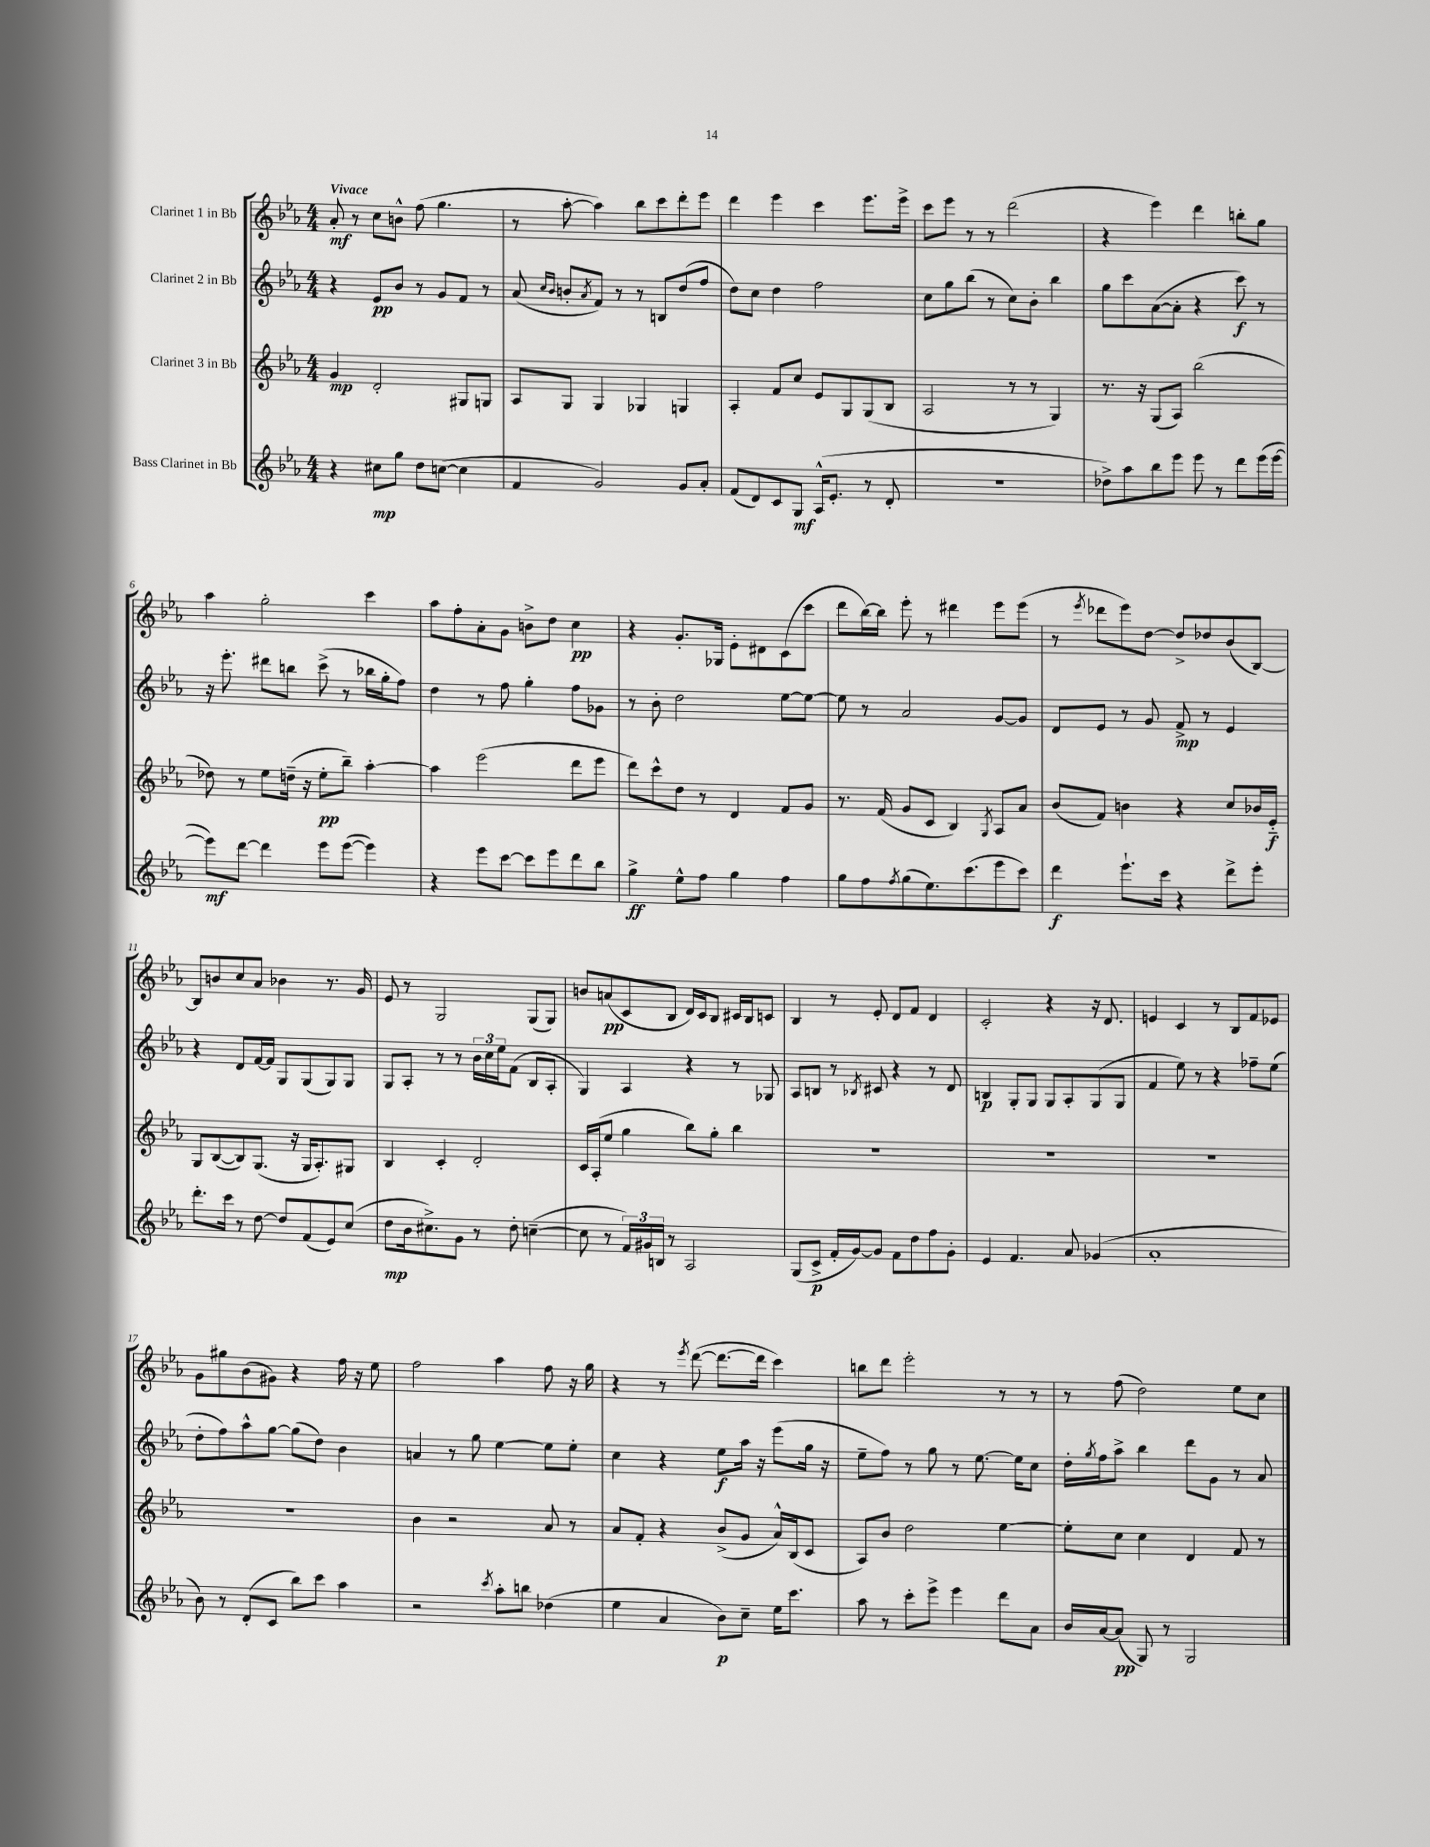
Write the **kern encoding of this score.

**kern	**dynam	**kern	**dynam	**kern	**dynam	**kern	**dynam
*part4	*part4	*part3	*part3	*part2	*part2	*part1	*part1
*staff4	*staff4	*staff3	*staff3	*staff2	*staff2	*staff1	*staff1
*I"Bass Clarinet in Bb	*	*I"Clarinet 3 in Bb	*	*I"Clarinet 2 in Bb	*	*I"Clarinet 1 in Bb	*
*clefG2	*	*clefG2	*	*clefG2	*	*clefG2	*
*k[b-e-a-]	*	*k[b-e-a-]	*	*k[b-e-a-]	*	*k[b-e-a-]	*
*M4/4	*	*M4/4	*	*M4/4	*	*M4/4	*
=1	=1	=1	=1	=1	=1	=1	=1
!	!	!	!	!	!	!LO:TX:a:B:t=Vivace	!
4r	.	4g/	mp	4r	.	8a-'/	mf
.	.	.	.	.	.	8r	.
8cc#X\L	mp	2d'/	.	8e-/L	pp	8cc\L	.
8gg\J	.	.	.	8b-/J	.	8bn^^\J	.
8dd\L	.	.	.	8r	.	(8ff\	.
([8ccn\J	.	.	.	8g/L	.	4.gg\	.
4cc\]	.	8G#X/L	.	8f/J	.	.	.
.	.	8Gn/J	.	8r	.	.	.
=2	=2	=2	=2	=2	=2	=2	=2
4f/	.	8A-/L	.	(8a-/	.	8r	.
.	.	.	.	16qqcc/LL	.	.	.
.	.	.	.	16qqb-/JJ	.	.	.
.	.	8G/J	.	8bn'/L	.	[8aa-'\	.
.	.	.	.	8qa-/	.	.	.
2g/)	.	4G/	.	8f/J)	.	4aa-\])	.
.	.	.	.	8r	.	.	.
.	.	4G-X/	.	8r	.	8bb-\L	.
.	.	.	.	8Bn/L	.	8ccc\	.
8g/L	.	4Gn/	.	(8dd/	.	8ddd'\	.
8a-'/J	.	.	.	8ff/J	.	8eee-\J	.
=3	=3	=3	=3	=3	=3	=3	=3
(8f/L	.	4A-'/	.	8dd\L)	.	4ddd\	.
8d/)	.	.	.	8cc\J	.	.	.
8c/	.	8f/L	.	4dd\	.	4eee-\	.
8G/J	mf	8cc/J	.	.	.	.	.
(16A-^^/KL	.	8e-/L	.	2ff\	.	4ccc\	.
8.e-'/J	.	.	.	.	.	.	.
.	.	8G/	.	.	.	.	.
8r	.	(8G/	.	.	.	8.eee-\L	.
8d'/	.	8B-/J	.	.	.	.	.
.	.	.	.	.	.	16eee-^\Jk	.
=4	=4	=4	=4	=4	=4	=4	=4
1r	.	2A-/	.	8cc\L	.	8ccc\L	.
.	.	.	.	8gg\	.	8eee-\J	.
.	.	.	.	(8bb-\J	.	8r	.
.	.	.	.	8r	.	8r	.
.	.	8r	.	8cc\L)	.	(2ddd\	.
.	.	8r	.	8b-'\J	.	.	.
.	.	4G/)	.	4bb-\	.	.	.
=5	=5	=5	=5	=5	=5	=5	=5
8dd-X^\L)	.	8.r	.	8gg\L	.	4r	.
8aa-\	.	.	.	8ccc\	.	.	.
.	.	16r	.	.	.	.	.
8bb-\	.	(8G/L	.	([8a-\	.	4eee-\)	.
8eee-\J	.	8A-/J)	.	8a-'\J]	.	.	.
8eee-\	.	(2bb-\	.	4r	.	4ddd\	.
8r	.	.	.	.	.	.	.
8ddd\L	.	.	.	8ccc\)	f	8bbn'\L	.
(16eee-\L	.	.	.	8r	.	8gg\J	.
[16eee-\JJ	.	.	.	.	.	.	.
!!LO:LB:g=z
=6	=6	=6	=6	=6	=6	=6	=6
8eee-\L])	mf	8dd-X\)	.	16r	.	4aa-\	.
.	.	.	.	8.eee-'\	.	.	.
[8ddd\J	.	8r	.	.	.	.	.
4ddd\]	.	8ee-\L	.	8ddd#X\L	.	2gg'\	.
.	.	(16ddn~\Jk	.	8bbn\J	.	.	.
.	.	16r	.	.	.	.	.
8eee-\L	.	8ee-'\L	pp	(8ccc^\	.	.	.
([8eee-\J	.	8bb-~\J)	.	8r	.	.	.
4eee-\])	.	[4aa-'\	.	16bb-X\LL	.	4ccc\	.
.	.	.	.	16gg'\J	.	.	.
.	.	.	.	8ff\J)	.	.	.
=7	=7	=7	=7	=7	=7	=7	=7
4r	.	4aa-\]	.	4dd\	.	8aa-\L	.
.	.	.	.	.	.	8ff'\	.
8eee-\L	.	(2eee-\	.	8r	.	8a-'\	.
[8ccc\J	.	.	.	8ff\	.	8g\J	.
8ccc\L]	.	.	.	4gg'\	.	8bn^\L	.
8eee-\	.	.	.	.	.	8dd\J	.
8ddd\	.	8ddd\L	.	8ff\L	.	4cc\	pp
8bb-\J	.	8eee-\J	.	8g-X\J	.	.	.
=8	=8	=8	=8	=8	=8	=8	=8
4gg^\	ff	8ddd\L)	.	8r	.	4r	.
.	.	8ccc^^\	.	8b-'\	.	.	.
8ee-^^\L	.	8dd\J	.	2dd\	.	8.g'/L	.
8ff\J	.	8r	.	.	.	.	.
.	.	.	.	.	.	16G-X/Jk	.
4gg\	.	4d/	.	.	.	8e-'\L	.
.	.	.	.	.	.	8d#X\	.
4ff\	.	8f/L	.	[8ee-\L	.	(8c\	.
.	.	8g/J	.	8ee-\J_	.	8ccc\J	.
=9	=9	=9	=9	=9	=9	=9	=9
8gg\L	.	8.r	.	8ee-\]	.	8ddd\L	.
8ff\	.	.	.	8r	.	[16bb-\L)	.
.	.	(16f/	.	.	.	16bb-\JJ]	.
8qff/	.	.	.	.	.	.	.
(8gg\	.	8g/L	.	2a-/	.	8eee-'\	.
8.ee-\)	.	8c/J	.	.	.	8r	.
.	.	4B-/)	.	.	.	4ddd#X\	.
(8.ccc\	.	.	.	.	.	.	.
.	.	8qG/	.	.	.	.	.
8eee-\	.	8A-/L	.	[8g/L	.	8eee-\L	.
8ccc\J)	.	8a-/J	.	8g/J]	.	(8eee-\J	.
=10	=10	=10	=10	=10	=10	=10	=10
4ddd\	f	(8b-/L	.	8d/L	.	8r	.
.	.	.	.	.	.	8qeee-/	.
.	.	8f/J)	.	8e-/J	.	8ddd-X\L	.
8.eee-`\L	.	4bn\	.	8r	.	8eee-\)	.
.	.	.	.	8g/	.	[8dd\J	.
16ccc\Jk	.	.	.	.	.	.	.
4r	.	4r	.	8f^/	mp	8dd^/L]	.
.	.	.	.	8r	.	8dd-X/	.
8ddd^\L	.	8cc/L	.	4e-/	.	(8b-/	.
8eee-'\J	.	16b-X/L	.	.	.	[8B-/J)	.
.	.	16e-/JJ	f	.	.	.	.
!!LO:LB:g=z
=11	=11	=11	=11	=11	=11	=11	=11
8.ddd'\L	.	8G/L	.	4r	.	8B-/L]	.
.	.	([8B-/	.	.	.	8bn/	.
16ccc\Jk	.	.	.	.	.	.	.
8r	.	8B-/])	.	8d/L	.	8cc/	.
[8dd\	.	(8.G/J	.	[16f/L	.	8a-/J	.
.	.	.	.	16f/JJ]	.	.	.
8dd/L]	.	.	.	8G/L	.	4b-X\	.
.	.	16r	.	.	.	.	.
(8f/	.	16G/KL	.	(8G/	.	.	.
.	.	8.A-'/)	.	.	.	.	.
8e-/)	.	.	.	8G/)	.	8.r	.
(8cc/J	.	8G#X/J	.	8G/J	.	.	.
.	.	.	.	.	.	16g/	.
=12	=12	=12	=12	=12	=12	=12	=12
8dd\L	mp	4B-/	.	8G/L	.	8e-/	.
16b-\k	.	.	.	8A-'/J	.	8r	.
8.cc#X^\)	.	.	.	.	.	.	.
.	.	4c'/	.	8r	.	2G/	.
8g\J	.	.	.	8r	.	.	.
8r	.	2d'/	.	24b-\LL	.	.	.
.	.	.	.	24cc\	.	.	.
.	.	.	.	24ee-\J	.	.	.
8dd'\	.	.	.	(8f\J	.	.	.
([4ccn~\	.	.	.	8B-/L	.	(8G/L	.
.	.	.	.	8A-'/J	.	8G/J)	.
=13	=13	=13	=13	=13	=13	=13	=13
8cc\]	.	16c/LL	.	4G/)	.	8bn/L	.
.	.	(16A-'/J	.	.	.	.	.
8r	.	8ee-/J	.	.	.	(8an/	pp
24f/LL)	.	4gg\	.	4A-/	.	8c/	.
24g#X/	.	.	.	.	.	.	.
24Bn/JJ	.	.	.	.	.	.	.
8r	.	.	.	.	.	8B-/J	.
2A-/	.	8bb-\L)	.	4r	.	16d/LL)	.
.	.	.	.	.	.	16c/J	.
.	.	8gg'\J	.	.	.	8B-/J	.
.	.	4bb-\	.	8r	.	16c#X/LL	.
.	.	.	.	.	.	16B-/J	.
.	.	.	.	8G-X/	.	8cn/J	.
=14	=14	=14	=14	=14	=14	=14	=14
(8G/L	.	1r	.	8A-/L	.	4B-/	.
8c^/J	p	.	.	8Bn/J	.	.	.
16f'/LL	.	.	.	8r	.	8r	.
[16g/J)	.	.	.	.	.	.	.
.	.	.	.	8qB-X/	.	.	.
8g/J]	.	.	.	8c#X/	.	8e-'/	.
8f\L	.	.	.	4r	.	8d/L	.
8dd\	.	.	.	.	.	8f/J	.
8ff\	.	.	.	8r	.	4d/	.
8g'\J	.	.	.	8d/	.	.	.
=15	=15	=15	=15	=15	=15	=15	=15
4e-/	.	1r	.	4Bn/	p	2c'/	.
4.f/	.	.	.	8G'/L	.	.	.
.	.	.	.	8G/J	.	.	.
.	.	.	.	8G/L	.	4r	.
8a-/	.	.	.	8A-'/	.	.	.
(4g-X/	.	.	.	(8G/	.	16r	.
.	.	.	.	.	.	8.d/	.
.	.	.	.	8G/J	.	.	.
=16	=16	=16	=16	=16	=16	=16	=16
1a-'	.	1r	.	4f/	.	4en/	.
.	.	.	.	8ee-\)	.	4c/	.
.	.	.	.	8r	.	.	.
.	.	.	.	4r	.	8r	.
.	.	.	.	.	.	8B-/L	.
.	.	.	.	8ff-X~\L	.	8f/	.
.	.	.	.	(8ee-\J	.	8e-X/J	.
!!LO:LB:g=z
=17	=17	=17	=17	=17	=17	=17	=17
8b-\)	.	1r	.	8dd'\L	.	8g\L	.
8r	.	.	.	8ff\)	.	8gg#X\	.
(8d'/L	.	.	.	8aa-^^\	.	(8b-\	.
8c/J	.	.	.	[8gg\J	.	8g#X\J)	.
8bb-\L)	.	.	.	(8gg\L]	.	4r	.
8ccc\J	.	.	.	8dd\J)	.	.	.
4aa-\	.	.	.	4b-\	.	16ff\	.
.	.	.	.	.	.	16r	.
.	.	.	.	.	.	8ee-\	.
=18	=18	=18	=18	=18	=18	=18	=18
2r	.	4b-\	.	4an/	.	2ff\	.
.	.	2r	.	8r	.	.	.
.	.	.	.	8gg\	.	.	.
8qccc/	.	.	.	.	.	.	.
8aa-'\L	.	.	.	[4ee-\	.	4aa-\	.
8bbn\J	.	.	.	.	.	.	.
(4dd-X\	.	8a-/	.	8ee-\L]	.	8ff\	.
.	.	8r	.	8ee-'\J	.	16r	.
.	.	.	.	.	.	16gg\	.
=19	=19	=19	=19	=19	=19	=19	=19
4ee-\	.	8a-/L	.	4cc\	.	4r	.
.	.	8f'/J	.	.	.	.	.
4a-/	.	4r	.	4r	.	8r	.
.	.	.	.	.	.	8qeee-/	.
.	.	.	.	.	.	([8ddd\	.
8b-\L)	p	(8b-^/L	.	8ee-\L	f	8.ddd\L_	.
8cc~\J	.	8g/J	.	16aa-\Jk	.	.	.
.	.	.	.	16r	.	16ddd\Jk]	.
16ee-\KL	.	16a-^^/LL)	.	(8eee-\L	.	4ccc\)	.
8.ccc\J	.	(16B-/J	.	.	.	.	.
.	.	8c/J	.	16gg\Jk	.	.	.
.	.	.	.	16r	.	.	.
=20	=20	=20	=20	=20	=20	=20	=20
8aa-\	.	8A-/L)	.	8ee-~\L	.	8bbn\L	.
8r	.	8b-/J	.	8ff\J)	.	8ddd\J	.
8ccc'\L	.	2dd\	.	8r	.	2eee-'\	.
8eee-^\J	.	.	.	8gg\	.	.	.
4eee-\	.	.	.	8r	.	.	.
.	.	.	.	[8.ee-\	.	.	.
8ddd\L	.	[4ee-\	.	.	.	8r	.
.	.	.	.	16ee-\KL]	.	.	.
8a-\J	.	.	.	8cc\J	.	8r	.
=21	=21	=21	=21	=21	=21	=21	=21
16b-/LL	.	8ee-'\L]	.	16dd'\LL	.	8r	.
.	.	.	.	8qgg/	.	.	.
[16a-/J	.	.	.	16ff\J	.	.	.
(8a-/J]	pp	8cc\J	.	8aa-^\J	.	(8ff\	.
8G/)	.	4cc\	.	4bb-\	.	2dd\)	.
8r	.	.	.	.	.	.	.
2G/	.	4d/	.	8ddd\L	.	.	.
.	.	.	.	8g\J	.	.	.
.	.	8f/	.	8r	.	8ee-\L	.
.	.	8r	.	8a-/	.	8cc\J	.
==	==	==	==	==	==	==	==
*-	*-	*-	*-	*-	*-	*-	*-
